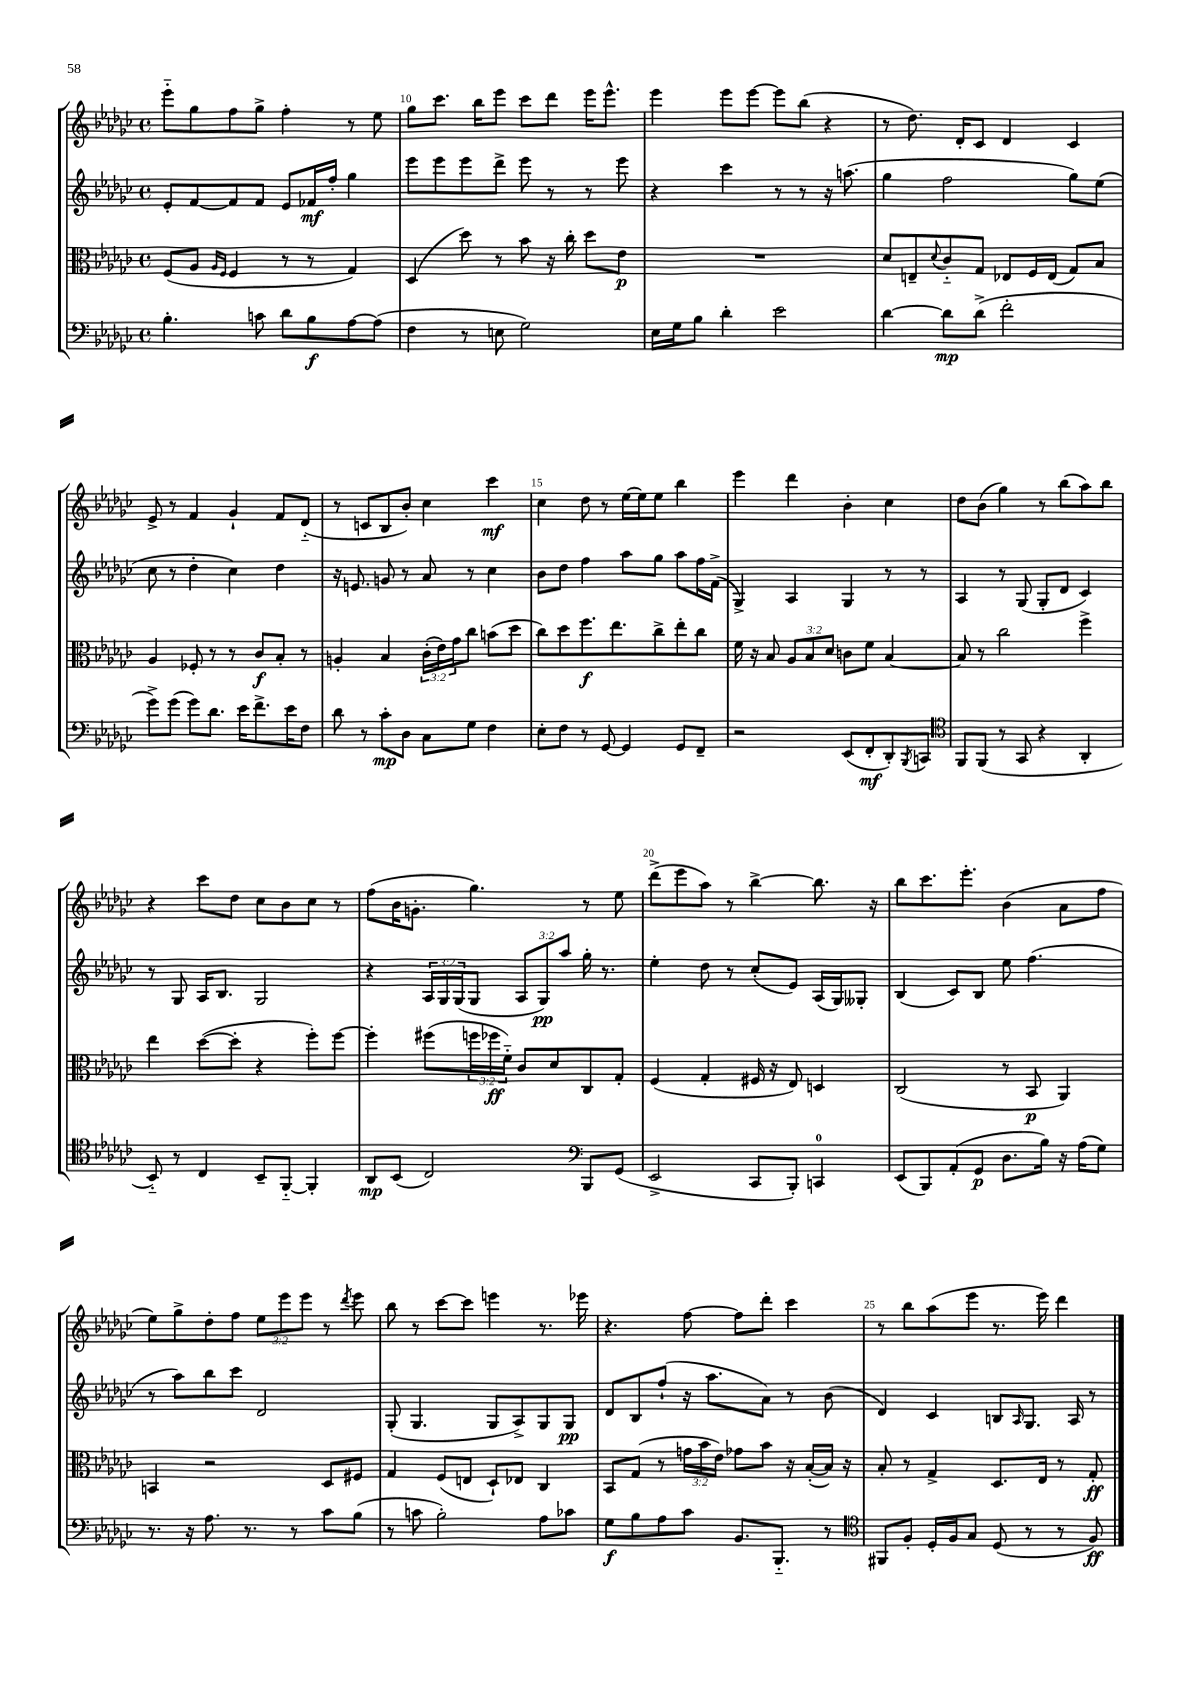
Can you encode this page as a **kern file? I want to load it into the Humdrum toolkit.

**kern	**dynam	**kern	**dynam	**kern	**dynam	**kern	**dynam
*part4	*part4	*part3	*part3	*part2	*part2	*part1	*part1
*staff4	*staff4	*staff3	*staff3	*staff2	*staff2	*staff1	*staff1
*clefF4	*	*clefC3	*	*clefG2	*	*clefG2	*
*k[b-e-a-d-g-c-]	*	*k[b-e-a-d-g-c-]	*	*k[b-e-a-d-g-c-]	*	*k[b-e-a-d-g-c-]	*
*M4/4	*	*M4/4	*	*M4/4	*	*M4/4	*
*met(c)	*	*met(c)	*	*met(c)	*	*met(c)	*
=9	=9	=9	=9	=9	=9	=9	=9
4.B-'\	.	(8F/L	.	8e-'/L	.	8eee-\L	.
.	.	8A-/J	.	[8f/	.	8gg-\	.
.	.	16qqA-/LL	.	.	.	.	.
.	.	16qqF/JJ	.	.	.	.	.
.	.	4F/	.	8f/]	.	8ff\	.
8cn\	.	.	.	8f/J	.	8gg-^\J	.
8d-\L	.	8r	.	8e-/L	.	4ff'\	.
8B-\	f	8r	.	16f-X/L	mf	.	.
.	.	.	.	16ff'/JJ	.	.	.
[8A-\	.	4G-/)	.	4gg-\	.	8r	.
(8A-\J]	.	.	.	.	.	8ee-\	.
=10	=10	=10	=10	=10	=10	=10	=10
4F\	.	(4D-/	.	8eee-\L	.	8gg-\L	.
.	.	.	.	8eee-\	.	8.ccc-\J	.
8r	.	8dd-\)	.	8eee-\	.	.	.
.	.	.	.	.	.	16bb-\KL	.
8En\	.	8r	.	8ddd-^\J	.	8eee-\J	.
2G-\)	.	8b-\	.	8eee-\	.	8ccc-\L	.
.	.	16r	.	8r	.	8ddd-\J	.
.	.	16cc-'\	.	.	.	.	.
.	.	8dd-\L	.	8r	.	16eee-\KL	.
.	.	.	.	.	.	8.eee-^^\J	.
.	.	8e-\J	p	8eee-\	.	.	.
=11	=11	=11	=11	=11	=11	=11	=11
16E-\LL	.	1r	.	4r	.	4eee-\	.
16G-\J	.	.	.	.	.	.	.
8B-\J	.	.	.	.	.	.	.
4d-'\	.	.	.	4ccc-\	.	8eee-\L	.
.	.	.	.	.	.	[8eee-\J	.
2e-\	.	.	.	8r	.	8eee-\L]	.
.	.	.	.	8r	.	(8bb-\J	.
.	.	.	.	16r	.	4r	.
.	.	.	.	(8.aan\	.	.	.
=12	=12	=12	=12	=12	=12	=12	=12
[4d-\	.	8d-/L	.	4gg-\	.	8r	.
.	.	8En~/	.	.	.	8.dd-\)	.
.	.	8qqd-/	.	.	.	.	.
8d-\L]	mp	8c-/	.	2ff\	.	.	.
.	.	.	.	.	.	16d-'/KL	.
(8d-^\J	.	8G-/J	.	.	.	8c-/J	.
2f'\	.	8E-X/L	.	.	.	4d-/	.
.	.	16F/L	.	.	.	.	.
.	.	(16E-/JJ	.	.	.	.	.
.	.	8G-/L)	.	8gg-\L)	.	4c-/	.
.	.	8B-/J	.	(8ee-\J	.	.	.
!!LO:LB:g=z
=13	=13	=13	=13	=13	=13	=13	=13
8g-^\L)	.	4A-/	.	8cc-\	.	8e-^/	.
(8g-\J	.	.	.	8r	.	8r	.
8g-\L)	.	8F-X'/	.	4dd-'\	.	4f/	.
8.d-\J	.	8r	.	.	.	.	.
.	.	8r	.	4cc-\)	.	4g-`/	.
16e-\KL	.	.	.	.	.	.	.
8.f^\	.	8c-/L	f	.	.	.	.
.	.	8B-'/J	.	4dd-\	.	8f/L	.
16e-\K	.	.	.	.	.	.	.
8F\J	.	8r	.	.	.	(8d-/J	.
=14	=14	=14	=14	=14	=14	=14	=14
8d-\	.	4An'/	.	16r	.	8r	.
.	.	.	.	8.en/	.	.	.
8r	.	.	.	.	.	8cn/L	.
8c-'\L	mp	4B-/	.	8gn/	.	8B-/	.
8D-\J	.	.	.	8r	.	8b-'/J)	.
8C-\L	.	(24c-'\LL	.	8a-/	.	4cc-\	.
.	.	24e-\)	.	.	.	.	.
.	.	24g-\J	.	.	.	.	.
8G-\J	.	8cc-\J	.	8r	.	.	.
4F\	.	(8bn\L	.	4cc-\	.	4ccc-\	mf
.	.	8dd-\J	.	.	.	.	.
=15	=15	=15	=15	=15	=15	=15	=15
8E-'\L	.	8cc-\L)	.	8b-\L	.	4cc-\	.
8F\J	.	8dd-\	.	8dd-\J	.	.	.
8r	.	8.ff\	f	4ff\	.	8dd-\	.
[8GG-/	.	.	.	.	.	8r	.
.	.	8.ee-\	.	.	.	.	.
4GG-/]	.	.	.	8aa-\L	.	[16ee-\LL	.
.	.	.	.	.	.	16ee-\J]	.
.	.	8cc-^\	.	8gg-\J	.	8ee-\J	.
8GG-/L	.	8ee-'\	.	8aa-\L	.	4bb-\	.
8FF~/J	.	8cc-\J	.	16ff\L	.	.	.
.	.	.	.	(16f^\JJ	.	.	.
=16	=16	=16	=16	=16	=16	=16	=16
2r	.	16f\	.	4G-^/)	.	4eee-\	.
.	.	16r	.	.	.	.	.
.	.	8B-/	.	.	.	.	.
.	.	12A-/L	.	4A-/	.	4ddd-\	.
.	.	12B-/	.	.	.	.	.
.	.	12d-/J	.	.	.	.	.
(8EE-/L	.	8cn\L	.	4G-/	.	4b-'\	.
8FF'/	mf	8f\J	.	.	.	.	.
8DD-'/)	.	[4B-/	.	8r	.	4cc-\	.
8qBBB-/	.	.	.	.	.	.	.
8CCn/J	.	.	.	8r	.	.	.
=17	=17	=17	=17	=17	=17	=17	=17
*clefC4	*	*	*	*	*	*	*
8FF/L	.	8B-/]	.	4A-/	.	8dd-\L	.
(8FF/J	.	8r	.	.	.	(8b-\J	.
8r	.	2cc-\	.	8r	.	4gg-\)	.
8GG-/	.	.	.	(8G-/	.	.	.
4r	.	.	.	8G-'/L	.	8r	.
.	.	.	.	8d-/J	.	(8bb-\L	.
4AA-'/	.	4ff^\	.	4c-/)	.	8aa-\)	.
.	.	.	.	.	.	8bb-\J	.
!!LO:LB:g=z
=18	=18	=18	=18	=18	=18	=18	=18
8BB-/)	.	4ee-\	.	8r	.	4r	.
8r	.	.	.	8G-/	.	.	.
4C-/	.	([8dd-\L	.	16A-/KL	.	8ccc-\L	.
.	.	.	.	8.B-/J	.	.	.
.	.	8dd-'\J]	.	.	.	8dd-\J	.
8BB-~/L	.	4r	.	2G-/	.	8cc-\L	.
[8FF/J	.	.	.	.	.	8b-\	.
4FF'/]	.	8ff'\L)	.	.	.	8cc-\J	.
.	.	[8ff\J	.	.	.	8r	.
=19	=19	=19	=19	=19	=19	=19	=19
8AA-/L	mp	4ff'\]	.	4r	.	(8ff\L	.
(8BB-/J	.	.	.	.	.	16b-\K	.
.	.	.	.	.	.	8.gn'\J	.
2C-/)	.	(8ff#X\L	.	24A-/LL	.	.	.
.	.	.	.	24G-/	.	.	.
.	.	.	.	(24G-/J	.	.	.
.	.	24ffn\L	.	8G-/J	.	4.gg-\)	.
.	.	24ff-X\	ff	.	.	.	.
.	.	24f\JJ)	.	.	.	.	.
.	.	8c-/L	.	12A-/L	.	.	.
.	.	.	.	12G-/)	pp	.	.
.	.	8d-/	.	.	.	.	.
.	.	.	.	12aa-/J	.	.	.
*clefF4	*	*	*	*	*	*	*
8BBB-/L	.	8C-/	.	16gg-'\	.	8r	.
.	.	.	.	8.r	.	.	.
(8GG-/J	.	8G-'/J	.	.	.	8ee-\	.
=20	=20	=20	=20	=20	=20	=20	=20
2EE-^/	.	(4F/	.	4ee-'\	.	(8ddd-^\L	.
.	.	.	.	.	.	8eee-\	.
.	.	4G-'/	.	8dd-\	.	8aa-\J)	.
.	.	.	.	8r	.	8r	.
8CC-/L	.	16F#X/	.	(8cc-'/L	.	[4bb-^\	.
.	.	16r	.	.	.	.	.
8BBB-'/J)	.	8E-/)	.	8e-/J)	.	.	.
4CCn/	.	4Dn/	.	(16A-/LL	.	8.bb-\]	.
.	.	.	.	16G-/J)	.	.	.
.	.	.	.	8G--X'/J	.	.	.
.	.	.	.	.	.	16r	.
=21	=21	=21	=21	=21	=21	=21	=21
(8EE-/L	.	(2C-/	.	(4B-/	.	8bb-\L	.
8BBB-/)	.	.	.	.	.	8.ccc-\	.
(8AA-'/	.	.	.	8c-/L)	.	.	.
.	.	.	.	.	.	8.eee-'\J	.
8GG-/J	p	.	.	8B-/J	.	.	.
8.D-\L	.	8r	.	8ee-\	.	(4b-\	.
.	.	8BB-/	p	(4.ff\	.	.	.
16B-\Jk)	.	.	.	.	.	.	.
16r	.	4AA-/)	.	.	.	8a-\L	.
(16A-\KL	.	.	.	.	.	.	.
8G-\J)	.	.	.	.	.	8ff\J	.
!!LO:LB:g=z
=22	=22	=22	=22	=22	=22	=22	=22
8.r	.	4BBn/	.	8r	.	8ee-\L)	.
.	.	.	.	8aa-\L)	.	8gg-^\	.
16r	.	.	.	.	.	.	.
8.A-\	.	2r	.	8bb-\	.	8dd-'\	.
.	.	.	.	8ccc-\J	.	8ff\J	.
8.r	.	.	.	.	.	.	.
.	.	.	.	2d-/	.	12ee-\L	.
.	.	.	.	.	.	12eee-\	.
8r	.	.	.	.	.	.	.
.	.	.	.	.	.	12eee-\J	.
8c-\L	.	8D-/L	.	.	.	8r	.
.	.	.	.	.	.	8qddd-/	.
(8B-\J	.	8F#X/J	.	.	.	8eee-\	.
=23	=23	=23	=23	=23	=23	=23	=23
8r	.	4G-/	.	(8G-'/	.	8bb-\	.
8cn\	.	.	.	4.G-/	.	8r	.
2B-'\)	.	(8F/L	.	.	.	[8ccc-\L	.
.	.	8En/J	.	.	.	8ccc-\J]	.
.	.	8D-`/L)	.	8G-/L	.	4eeen\	.
.	.	8E-X/J	.	8A-^/)	.	.	.
8A-\L	.	4C-/	.	8G-/	.	8.r	.
8c-X\J	.	.	.	8G-/J	pp	.	.
.	.	.	.	.	.	16eee-X\	.
=24	=24	=24	=24	=24	=24	=24	=24
8G-\L	f	8BB-/L	.	8d-/L	.	4.r	.
8B-\	.	(8G-/J	.	8B-/	.	.	.
8A-\	.	8r	.	(8ff`/J	.	.	.
8c-\J	.	24gn\LL	.	16r	.	[8ff\	.
.	.	24b-\	.	.	.	.	.
.	.	.	.	8.aa-\L	.	.	.
.	.	24e-\JJ)	.	.	.	.	.
8.BB-/L	.	8g-X\L	.	.	.	8ff\L]	.
.	.	8b-\J	.	8a-\J)	.	8ddd-'\J	.
8.BBB-/J	.	.	.	.	.	.	.
.	.	16r	.	8r	.	4ccc-\	.
.	.	([16B-'/LL	.	.	.	.	.
8r	.	16B-/JJ])	.	(8b-\	.	.	.
.	.	16r	.	.	.	.	.
=25	=25	=25	=25	=25	=25	=25	=25
*clefC4	*	*	*	*	*	*	*
8FF#X/L	.	8B-'/	.	4d-/)	.	8r	.
8F'/J	.	8r	.	.	.	8bb-\L	.
16D-'/LL	.	4G-^/	.	4c-/	.	(8aa-\	.
16F/J	.	.	.	.	.	.	.
8G-/J	.	.	.	.	.	8eee-\J	.
(8D-/	.	8.D-/L	.	8Bn/L	.	8.r	.
.	.	.	.	16qqA-/	.	.	.
8r	.	.	.	8.G-/J	.	.	.
.	.	16E-/Jk	.	.	.	16eee-\)	.
8r	.	8r	.	.	.	4ddd-\	.
.	.	.	.	16A-/	.	.	.
8F/)	ff	8G-'/	ff	8r	.	.	.
==	==	==	==	==	==	==	==
*-	*-	*-	*-	*-	*-	*-	*-
